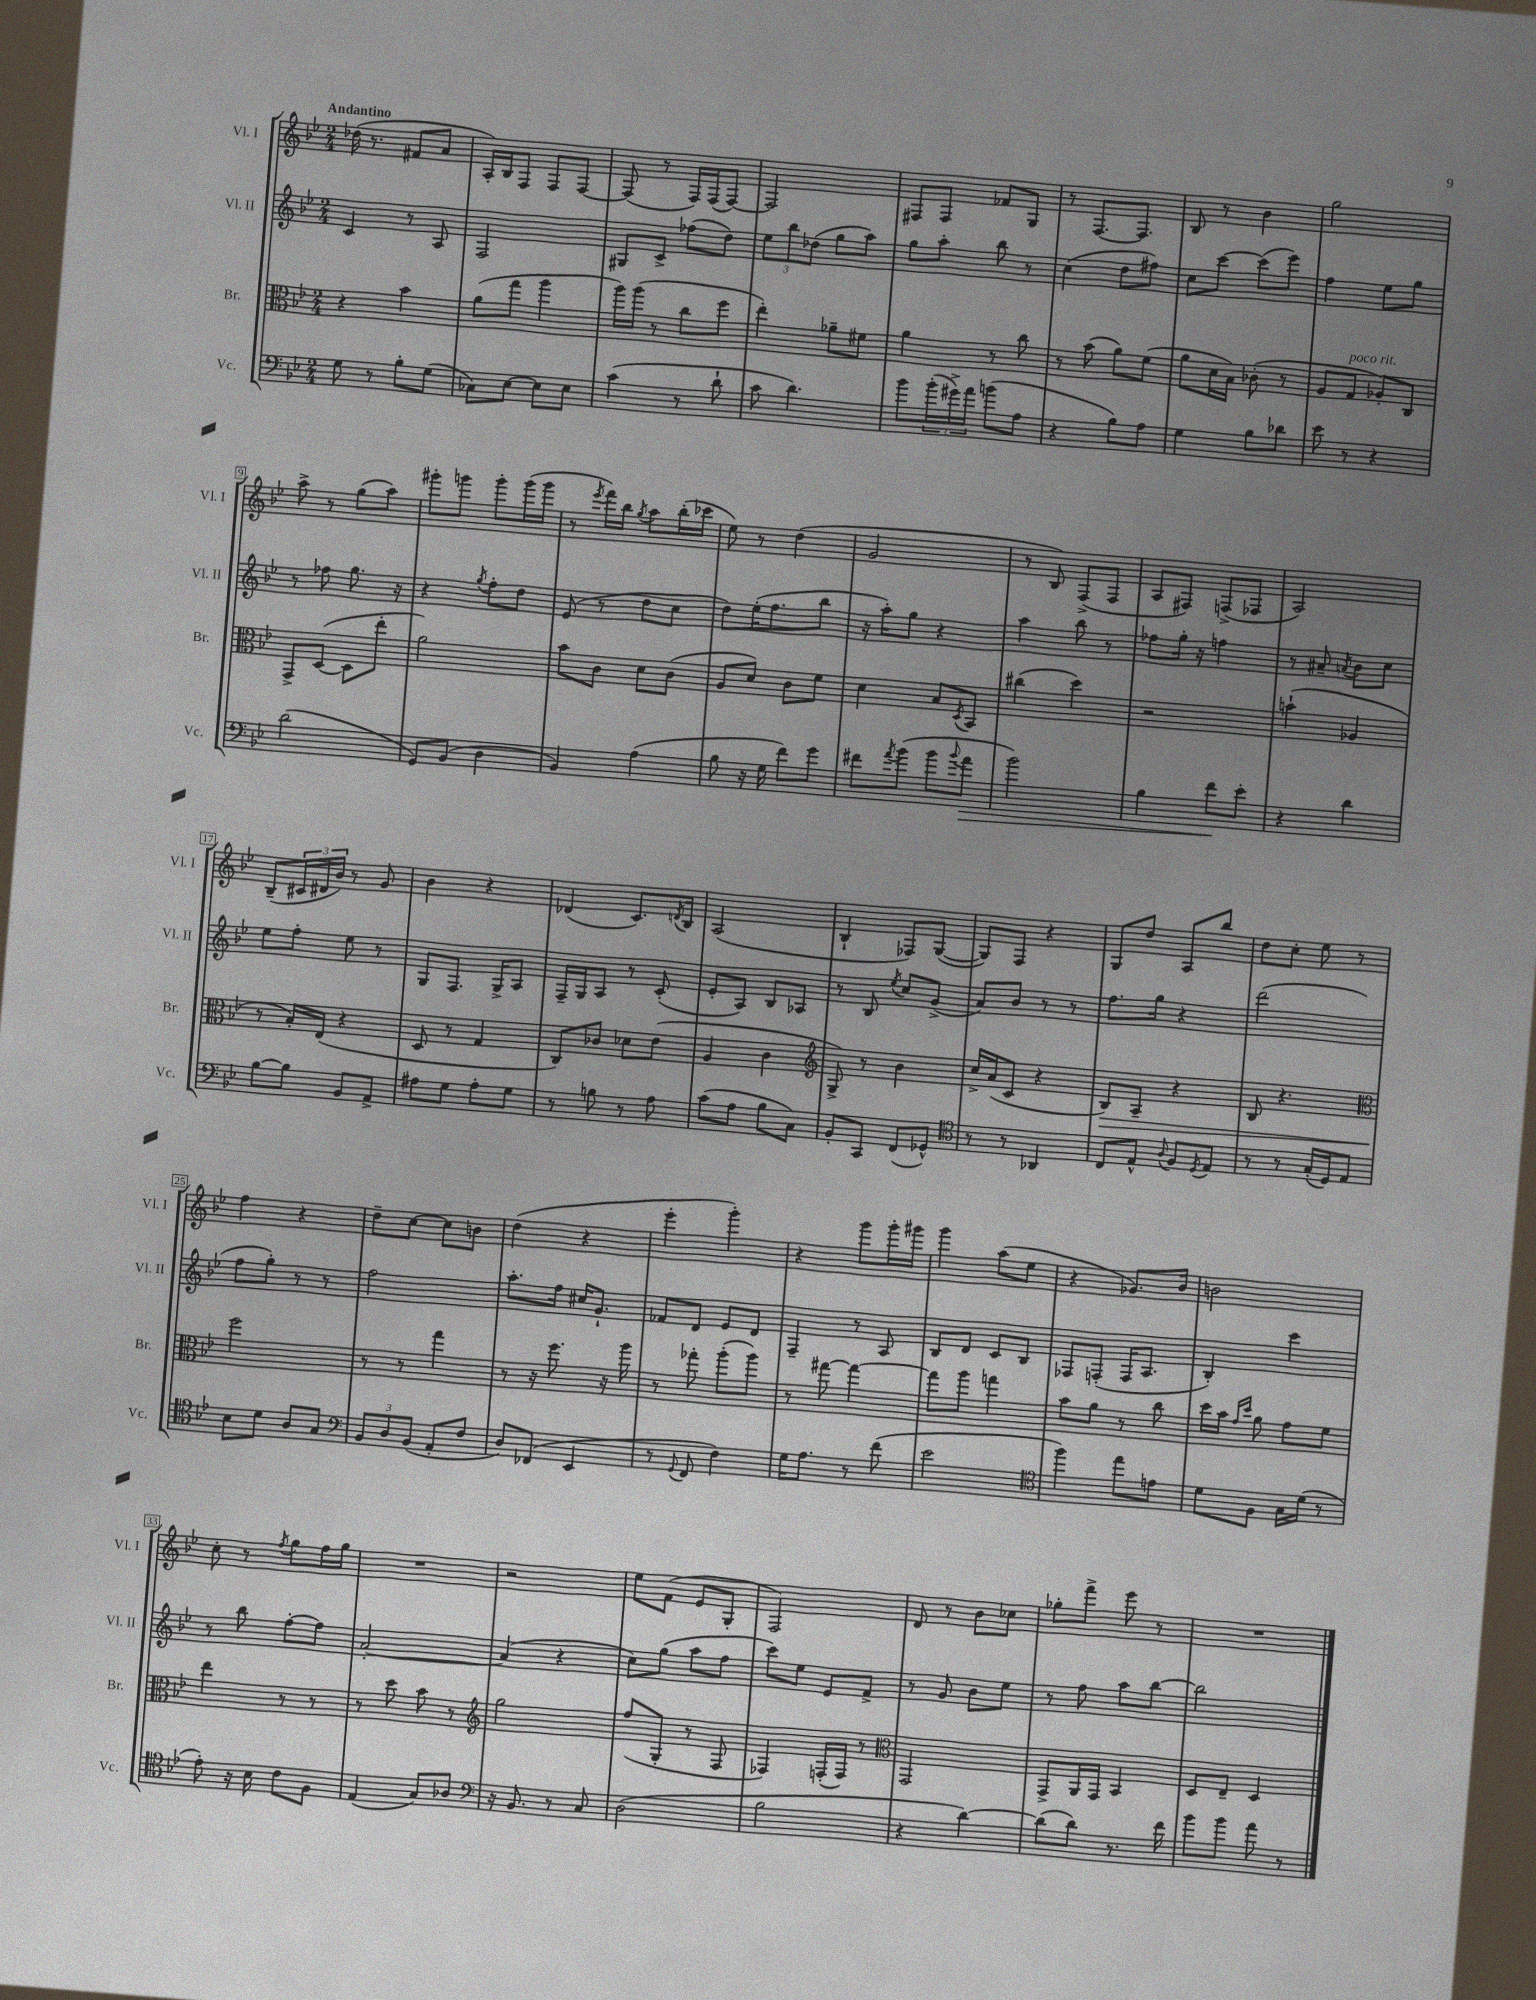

**kern	**kern	**kern	**kern
*staff4	*staff3	*staff2	*staff1
*clefF4	*clefC3	*clefG2	*clefG2
*k[b-e-]	*k[b-e-]	*k[b-e-]	*k[b-e-]
*M2/4	*M2/4	*M2/4	*M2/4
8G\	4r	4c/	(16dd-\
.	.	.	8.r
8r	.	.	.
8B-'\L	4b-\	8r	8f#/L
(8G\J	.	8A/	8a/J
=	=	=	=
8C-\L)	(8a\L	2F/	16A'/LL)
.	.	.	16B-/J
[8E-\J	8gg\J	.	8F/J
8E-\]L	4aa\	.	8F/L
8E-\J	.	.	[8F/J
=	=	=	=
(4c\	16aa\LL)	8G#/L	(8F/]
.	(16aa\JJ	.	.
.	8r	8c^/J	8r
8r	8cc\L	(8ff-\L	16F/LL)
.	.	.	(16F/J
8d`\	8ff\J	8dd\J)	[8F/J)
=	=	=	=
8c\	4ee-'\)	12ee-\L	2F/]
.	.	12bb-\	.
4.d\)	.	.	.
.	.	(12dd-\J	.
.	8a-~\L	8gg\L	.
.	8f#\J	8aa\J)	.
=	=	=	=
8b-\L	4a\	8gg\L	8F#/L
(24b-'\L	.	8aa'\J	8F#/J
24g#^\)	.	.	.
24a\JJ	.	.	.
(8b\L	8r	8bb-\	8f-/L
8A\J	8cc\	8r	8G/J
=	=	=	=
4r	8r	(4cc\	8r
.	(8b-\	.	[8.F/L
8B-\L)	8a\L)	8dd\L	.
.	.	.	8.F/]J
8A\J	(8f\J	8ff#\J)	.
=	=	=	=
4G\	8a\L	8cc\L	8B-/
.	16d\L	[8ccc\J	8r
.	16B-\JJ)	.	.
8B-\L	(8c-'\	(8ccc\]L	4b-\
8d-\J	8r	8eee-\J)	.
=	=	=	=
8e-\	8A/L	4ff\	2gg\
8r	8G/J	.	.
4r	8A-'/L)	8ee-\L	.
.	8C/J	8gg\J	.
=	=	=	=
(2d\	8GG^/L	8r	8aa^\
.	([8D/J	8ff-\	8r
.	8D\]L	8.gg\	(8gg\L
.	8ee-'\J	.	8aa\J)
.	.	16r	.
=	=	=	=
8GG/L)	2a\)	4r	8ggg#'\L
(8BB-/J	.	.	8ggg\J
.	.	8qgg/	.
4D\	.	8ff'\L	8ggg'\L
.	.	8dd\J	(16ggg\L
.	.	.	16ggg\JJ
=	=	=	=
4BB-/)	8b-\L	(8e-/	8r
.	.	.	8qeee-/
.	8c\J	8r	16fff\LL)
.	.	.	16bb-\JJ
.	.	.	8qgg/
(4A\	8d\L	8dd\L	8aa\L
.	(8c\J	8cc\J	(16bb-'\L
.	.	.	16ccc-\JJ
=	=	=	=
8B-\	8A/L	8dd\L)	8ee-\)
16r	8d/J)	(16ee-'\K	8r
16G\	.	8.ff\	.
8f\L)	8c\L	.	(4dd\
8g\J	8f\J	8bb-\J	.
=	=	=	=
8f#\L	4d\	16r	2g/
.	.	16aa'\LK)	.
8qa/	.	.	.
(8b-\J	.	8gg\J	.
8b-\L	8B-/L	4r	.
8qqb-/	8qD/	.	.
8a\J	8BB-/J	.	.
=	=	=	=
2b-\)	(4cc#\	4aa\	8r
.	.	.	8B-/)
.	4dd\)	8bb-\	(8F^/L
.	.	8r	8F/J
=	=	=	=
4B-\	2r	8ff-\L	8A/L
.	.	16gg'\Jk	8F#/J)
.	.	16r	.
8f\L	.	4ff\	(8F^/L
8e-'\J	.	.	8F-/J
=	=	=	=
4r	(4b`\	8r	2A/)
.	.	8a#~/	.
.	.	8qa/	.
4d\	4A-/	8b-\L	.
.	.	8cc\J	.
=	=	=	=
[8B-\L	8r	8ee-\L	(8B-~/L
8B-\]J	16B-'/LL)	8ff'\J	24c#/L
.	.	.	24d#/
.	(16E-/JJ	.	.
.	.	.	24b-/JJ)
8BB-/L	4r	8ee-\	8r
8AA^/J	.	8r	8g/
=	=	=	=
8A#\L	8D/	8G/L	4b-\
8G\J	8r	8.F/J	.
8A#'\L	4G/	.	4r
.	.	16G^/LK	.
8G\J	.	8A/J	.
=	=	=	=
8r	8C/L)	16F~/LL	(4d-/
.	.	16G/J	.
8B\	8c-/J	8A/J	.
8r	8d-\L	8r	8.c/L)
8A\	(8e-\J	(8c'/	.
.	.	.	8qd/
.	.	.	16B-/Jk
=	=	=	=
(8c\L	4A/	8e-'/L	(2A/
8A\J	.	8A/J)	.
8B-\L	4c\	8B-/L	.
8C\J)	.	8A-/J	.
=	=	=	=
*	*clefG2	*	*
8BB-'/L	8G^/)	8r	4B-`/
8CC/J	8r	8B-/	.
.	.	8qee-/	.
(8FF/L	4b-\	8cc/L	8F-/L)
8GG-^^/J)	.	(8g^/J	([8G/J
=	=	=	=
*clefC4	*	*	*
8r	16cc^/LL	8a/L)	8G/]L)
.	(16a/J	.	.
8r	8c/J	8b-/J	8F/J
4AA-/	4r	8r	4r
.	.	8r	.
=	=	=	=
8C/L	8B-/L)	8.ff\L	8G/L
8E-^^/J	8A~/J	.	8dd/J
.	.	16gg\Jk	.
8qqA/	.	.	.
8F/L	4r	4r	8A/L
8qD/	.	.	.
8E-/J	.	.	8bb-/J
=	=	=	=
8r	8B-/	(2ddd\	8dd\L
8r	4.r	.	8cc'\J
(16G'/LL	.	.	8ee-\
16D/J)	.	.	.
8E-/J	.	.	8r
=	=	=	=
*	*clefC3	*	*
8B-\L	2ff\	8ff\L	4ff\
8d\J	.	8gg'\J)	.
8A/L	.	8r	4r
8G/J	.	8r	.
=	=	=	=
*clefF4	*	*	*
12BB-/L	8r	2ff\	8dd~\L
12D/	.	.	.
.	8r	.	[8cc\J
(12BB-/J	.	.	.
8AA'/L	4gg\	.	8cc\]L
8F/J	.	.	8b\J
=	=	=	=
8D/L)	8r	8.aa'\L	(4dd\
(8FF-/J	16r	.	.
.	8.ff\	16ff\Jk	.
4EE-/	.	16cc#/LK	4r
.	.	8.g`/J	.
.	16r	.	.
.	16aa\	.	.
=	=	=	=
8r	8r	8f-/L	4eee-'\
8qqGG/	.	.	.
8FF/	8gg-'\	8d/J	.
4F\)	(8aa'\L	8e-/L	4ggg'\)
.	8aa\J)	8d/J	.
=	=	=	=
16G\LK	8r	4F~/	4r
8.A\J	.	.	.
.	[8gg#\	.	.
8r	4gg#\_	8r	8ggg\L
(8f\	.	8A/	16ggg'\L
.	.	.	16ggg#\JJ
=	=	=	=
2e-\	8gg#\]L	8B-/L	4ggg\
.	8aa\J	8d/J	.
.	4gg\	8c/L	(8aa\L
.	.	8B-/J	8ee-\J
=	=	=	=
*clefC4	*	*	*
4ff\)	8b-\L	8F-/L	4r
.	8a\J	(8F'/J	.
8ee-\L	8r	16F/LK	8.g-/L)
.	.	8.A/J	.
8e\J	8cc\	.	.
.	.	.	16b-/Jk
=	=	=	=
8d\L	16dd\LL	4B-'/)	2b\
.	16b-\JJ	.	.
.	16qqg/LL	.	.
.	16qqdd/JJ	.	.
8F\J	8a\	.	.
16G\LL	8g\L	4ccc\	.
(16d\JJ	.	.	.
8r	8f\J	.	.
=	=	=	=
8e-'\)	4ee-\	8r	8cc'\
16r	.	8bb-\	8r
16B-\	.	.	.
.	.	.	8qff/
8c\L	8r	[8ff'\L	8gg\L
8F\J	8r	8ff\]J	16ff\L
.	.	.	16gg\JJ
=	=	=	=
(4E-/	8r	[2a'/	2r
.	8dd\	.	.
8G/L)	8b-\	.	.
8A-/J	8r	.	.
=	=	=	=
*clefF4	*clefG2	*	*
16r	2gg\	(4a/]	2r
8.BB-/	.	.	.
8r	.	4r	.
8C/	.	.	.
=	=	=	=
(2D\	(8ff/L	8cc\L)	8ee-\L
.	8G'/J	(8gg\J	(8f\J
.	8r	8aa\L	8e-/L
.	8F/	8ff\J	8G'/J
=	=	=	=
2B-\	4F-/)	8ccc\L)	2F/)
.	.	8ee-\J	.
.	(16F'/LL	8e-/L	.
.	16F/JJ)	.	.
.	8r	8f^/J	.
=	=	=	=
*	*clefC3	*	*
4r	2GG/	8r	8d/
.	.	8g/	8r
[4d\)	.	8b-\L	8b-\L
.	.	8ee-\J	8cc-\J
=	=	=	=
(8d\]L	8GG^/L	8r	8gg-'\L
8d\J)	16AA/L	8ff\	8fff^\J
.	16GG/JJ	.	.
8.r	4BB-/	8aa\L	8eee-\
.	.	[8bb-\J	8r
16f\	.	.	.
=	=	=	=
8b-\L	8D/L	2bb-\]	2r
8b-\J	8E-~/J	.	.
8a\	4D/	.	.
8r	.	.	.
==	==	==	==
*-	*-	*-	*-
